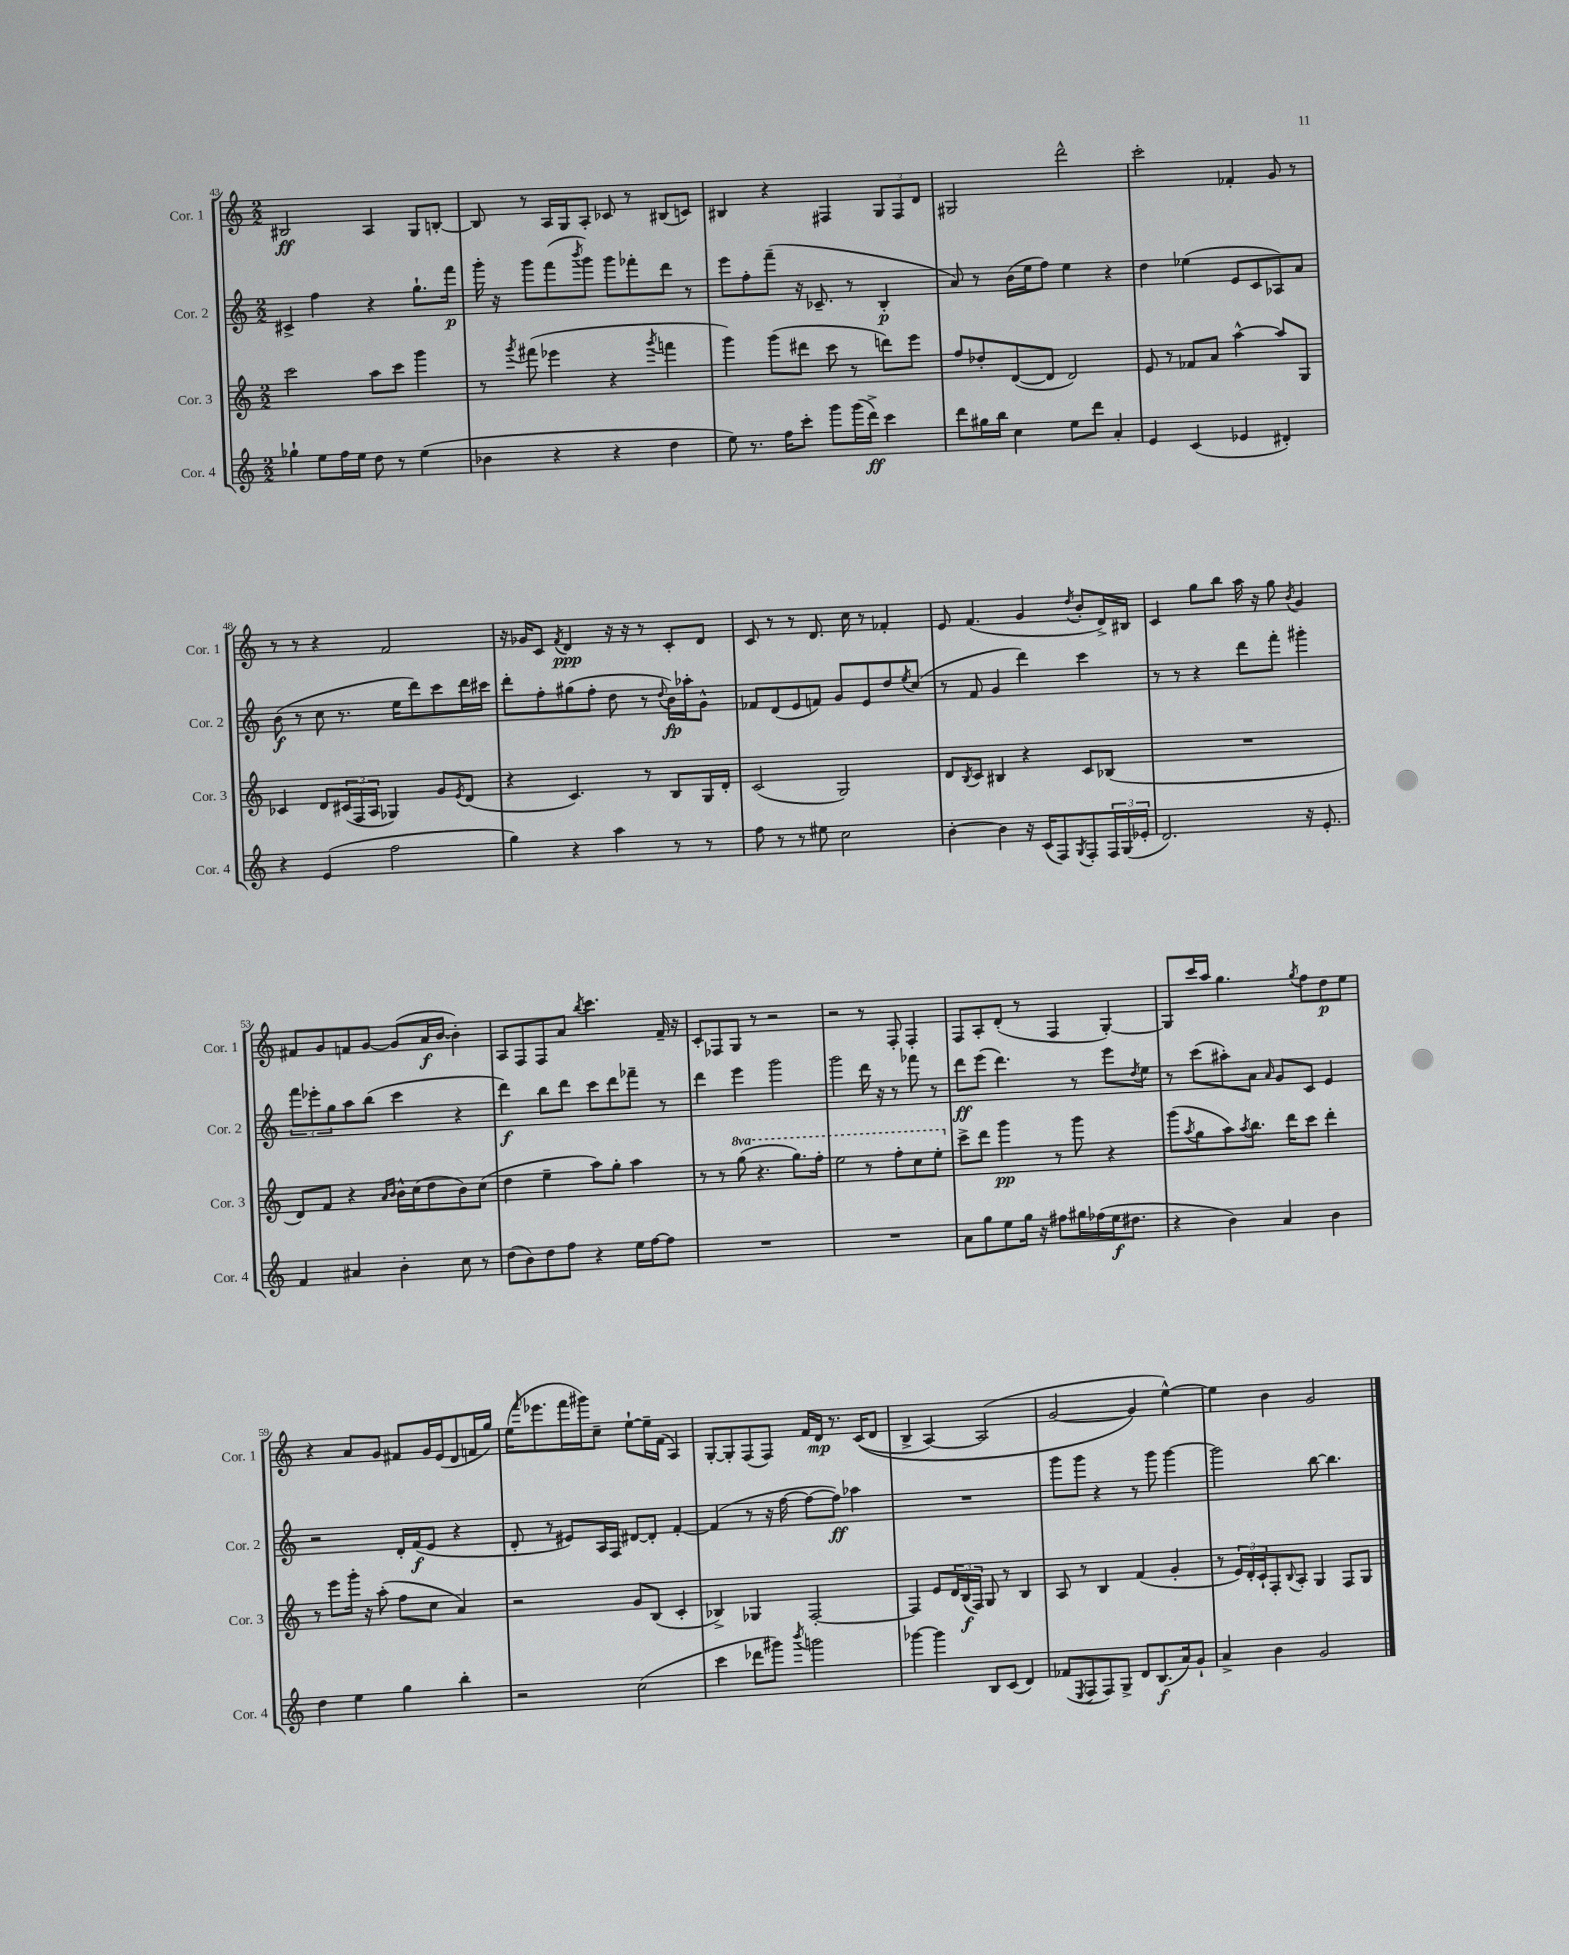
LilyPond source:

<<
\new StaffGroup <<
\new Staff = "s0" \with { instrumentName = "Cor. 1" shortInstrumentName = "Cor. 1" } {
    \clef treble \key c \major \numericTimeSignature \time 2/2
    bis2\ff a4 g8 b8~-. |
    b8 r8 a16 g16 a8-. ces'8 r8 bis8( c'8) |
    bis4 r4 fis4 \tuplet 3/2 { g8 fis8 d'8 } |
    gis2 d'''2-^ |
    c'''2-. fes'4-. g'8 r8 |
    r8 r8 r4 f'2 |
    r16 ges'16 c'8 \acciaccatura { f'8 } d'4\ppp r16 r16 r8 c'8-. d'8 |
    c'8 r8 r8 d'8. c''16 r8 fes'4-. |
    e'8 f'4.( g'4 \acciaccatura { d''8 } b'8-. d'16->) bis16 |
    c'4 g''8 b''8 a''16 r16 g''8 \acciaccatura { b'8 } g'4 |
    fis'8 g'8 f'8 g'8~ g'8( a'16\f b'16~ b'4-.) |
    a8 f8 f8 a'8 \acciaccatura { b''8 } c'''4. f'16-- r16 |
    c'8-. fes8 g8 r8 r2 |
    r2 r8 f8-. f4-. |
    f8 a8-. d'8-.( r8 f4 g4~-.) |
    g8 c'''16 a''16 g''4. \acciaccatura { g''8 } f''8 d''8\p e''8 |
    r4 a'8 g'8 fis'8 g'16 e'16( d'8 f'16 g''16) |
    e''16( \grace { f'''16 } ees'''8. f'''16 gis'''16) c''8-- e''8~-! e''16-- f'16( a4) |
    g8~-. g8-. f8( f8) f'16 d'16\mp r8. c'16(\( d'8 |
    b4-> a4~) a2( |
    g'2~ g'4\) e''4~-^) |
    e''4 b'4 g'2 \bar "|." |
}
\new Staff = "s1" \with { instrumentName = "Cor. 2" shortInstrumentName = "Cor. 2" } {
    \clef treble \key c \major \numericTimeSignature \time 2/2
    cis'4-> f''4 r4 g''8.-! f'''16\p |
    g'''16-. r16 g'''8 f'''8( \acciaccatura { b'''8 } g'''8) g'''8 fes'''8-. d'''8 r8 |
    e'''8 f''8-. f'''8--( r16 ces'8.-- r8 b4-.\p |
    a'8) r8 b'16( e''16 f''8) e''4 r4 |
    d''4 ees''4( e'8 c'8 aes8) a'8 |
    b'8\f( r8 c''8 r8. e''16 d'''8) c'''8 d'''16 cis'''16 |
    d'''8-. f''8-. gis''8( f''8-. d''8 r8 \appoggiatura { d''8 } b'16\fp) aes''16-. g'8-^ |
    fes'8 d'8( e'8 f'8) g'8 e'8 d''8 \acciaccatura { e''8 } c''8( |
    r8 f'8 g'4 d'''4) c'''4 |
    r8 r8 r4 d'''8 f'''8-. gis'''4-. |
    \tuplet 3/2 { f'''8 ees'''8-. g''8 } a''8 b''8( c'''4 r4 |
    d'''4\f) b''8 d'''8 c'''8 d'''8 fes'''8-- r8 |
    d'''4 e'''4 g'''2 |
    g'''2 d'''16 r16 r8 fes'''8 r8 |
    d'''8\ff e'''8( d'''4.) r8 e'''8 \acciaccatura { d''8 } e''8 |
    r8 c'''8( ais''8-.) a'8 \grace { a'16 } g'8 c'8 e'4 |
    r2 d'16-. f'16\f( e'8 r4 |
    d'8-. r8 eis'8) a16 f16 dis'8~ dis'8-. f'4~-. |
    f'4( r8 r16 f''16~ f''8~ f''8\ff) aes''4 |
    R1 |
    g'''8 g'''8 r4 r8 g'''8 g'''4~ |
    g'''2 b''8~ b''4. \bar "|." |
}
\new Staff = "s2" \with { instrumentName = "Cor. 3" shortInstrumentName = "Cor. 3" } {
    \clef treble \key c \major \numericTimeSignature \time 2/2 \set Staff.ottavationMarkups = #ottavation-simple-ordinals
    c'''2 a''8 c'''8 g'''4 |
    r8 \acciaccatura { g'''8 } fis'''8( ees'''4 r4 \acciaccatura { g'''8 } f'''4 |
    g'''4) g'''8( dis'''8 c'''8 r8 d'''8) e'''8 |
    f''8 des''8-. d'8~( d'8 d'2) |
    e'8 r8 fes'8 a'8 a''4~-^ a''8 g8 |
    ces'4 d'8 \tuplet 3/2 { cis'16( f16 a16 } ges4) g'8 \acciaccatura { e'8 } d'8( |
    r4 c'4.) r8 b8 g16 d'16-. |
    c'2( g2) |
    d'8 \acciaccatura { b8 } c'8 bis4 r4 c'8 bes8( |
    R1 |
    d'8) f'8 r4 \grace { a'16 b'16 } b'16-^ c''16( d''8 b'8) c''8( |
    d''4 e''4-- a''8) g''8-. a''4 |
    r8 r8 \ottava #1 g'''8( r4. g'''8.) f'''16-. |
    e'''2 r8 f'''8-. c'''8 e'''8-. \ottava #0 |
    c'''8-> d'''8 g'''4\pp r8 g'''8 r4 |
    g'''8( \acciaccatura { a''8 } g''8 a''8) \acciaccatura { a''8 } b''8. d'''16 c'''8 d'''4-. |
    r8 e'''8 g'''16-. r16 a''8-.( f''8 c''8 a'4) |
    r2 g'8 b8( c'4-. |
    bes4->) ges4 f2~-. |
    f4 e'8 \tuplet 3/2 { d'16 b16\f( f16) } g8 r8 b4 |
    a8 r8 b4 f'4( g'4-. |
    r8 \tuplet 3/2 { e'16) d'16-. c'16-! } f8-. \appoggiatura { b8 } a8-. g4 f8 g8 \bar "|." |
}
\new Staff = "s3" \with { instrumentName = "Cor. 4" shortInstrumentName = "Cor. 4" } {
    \clef treble \key c \major \numericTimeSignature \time 2/2
    ges''4-! e''8 f''16 e''16 d''8 r8 e''4( |
    bes'4 r4 r4 d''4 |
    e''8) r8. f''16 c'''8-. g'''8 g'''16( d'''16->\ff) c'''4 |
    d'''8 gis''16 b''16 c''4 e''8 d'''8 a'4-. |
    e'4 c'4( ees'4 dis'4-.) |
    r4 e'4( f''2 |
    g''4) r4 a''4 r8 r8 |
    f''8 r8 r8 eis''8 c''2 |
    b'4~-. b'4 r16 c'16( f8) \acciaccatura { g8 } f8-. \tuplet 3/2 { f16 g16( ees'16-. } |
    d'2.) r16 e'8.-. |
    f'4 ais'4 b'4-. c''8 r8 |
    d''8( b'8) d''8 f''8 r4 e''16 f''16~ f''8 |
    R1 |
    R1 |
    a'8 g''8 e''8 g''16 r16 fis''8 gis''16 fes''16( e''16\f dis''8. |
    r4 b'4) a'4 b'4 |
    d''4 e''4 g''4 b''4-. |
    r2 c''2( |
    c'''4 des'''8 gis'''8) \acciaccatura { b'''8 } g'''2 |
    ges'''4~ ges'''4 b8 c'8( d'4) |
    fes'8( \acciaccatura { e8 } f8 f8) g8-> d'8 b8.\f( a'16) g'8-! |
    a'4-> b'4 g'2 \bar "|." |
}
>>
>>
\layout { \context { \Score currentBarNumber = #43 } }
